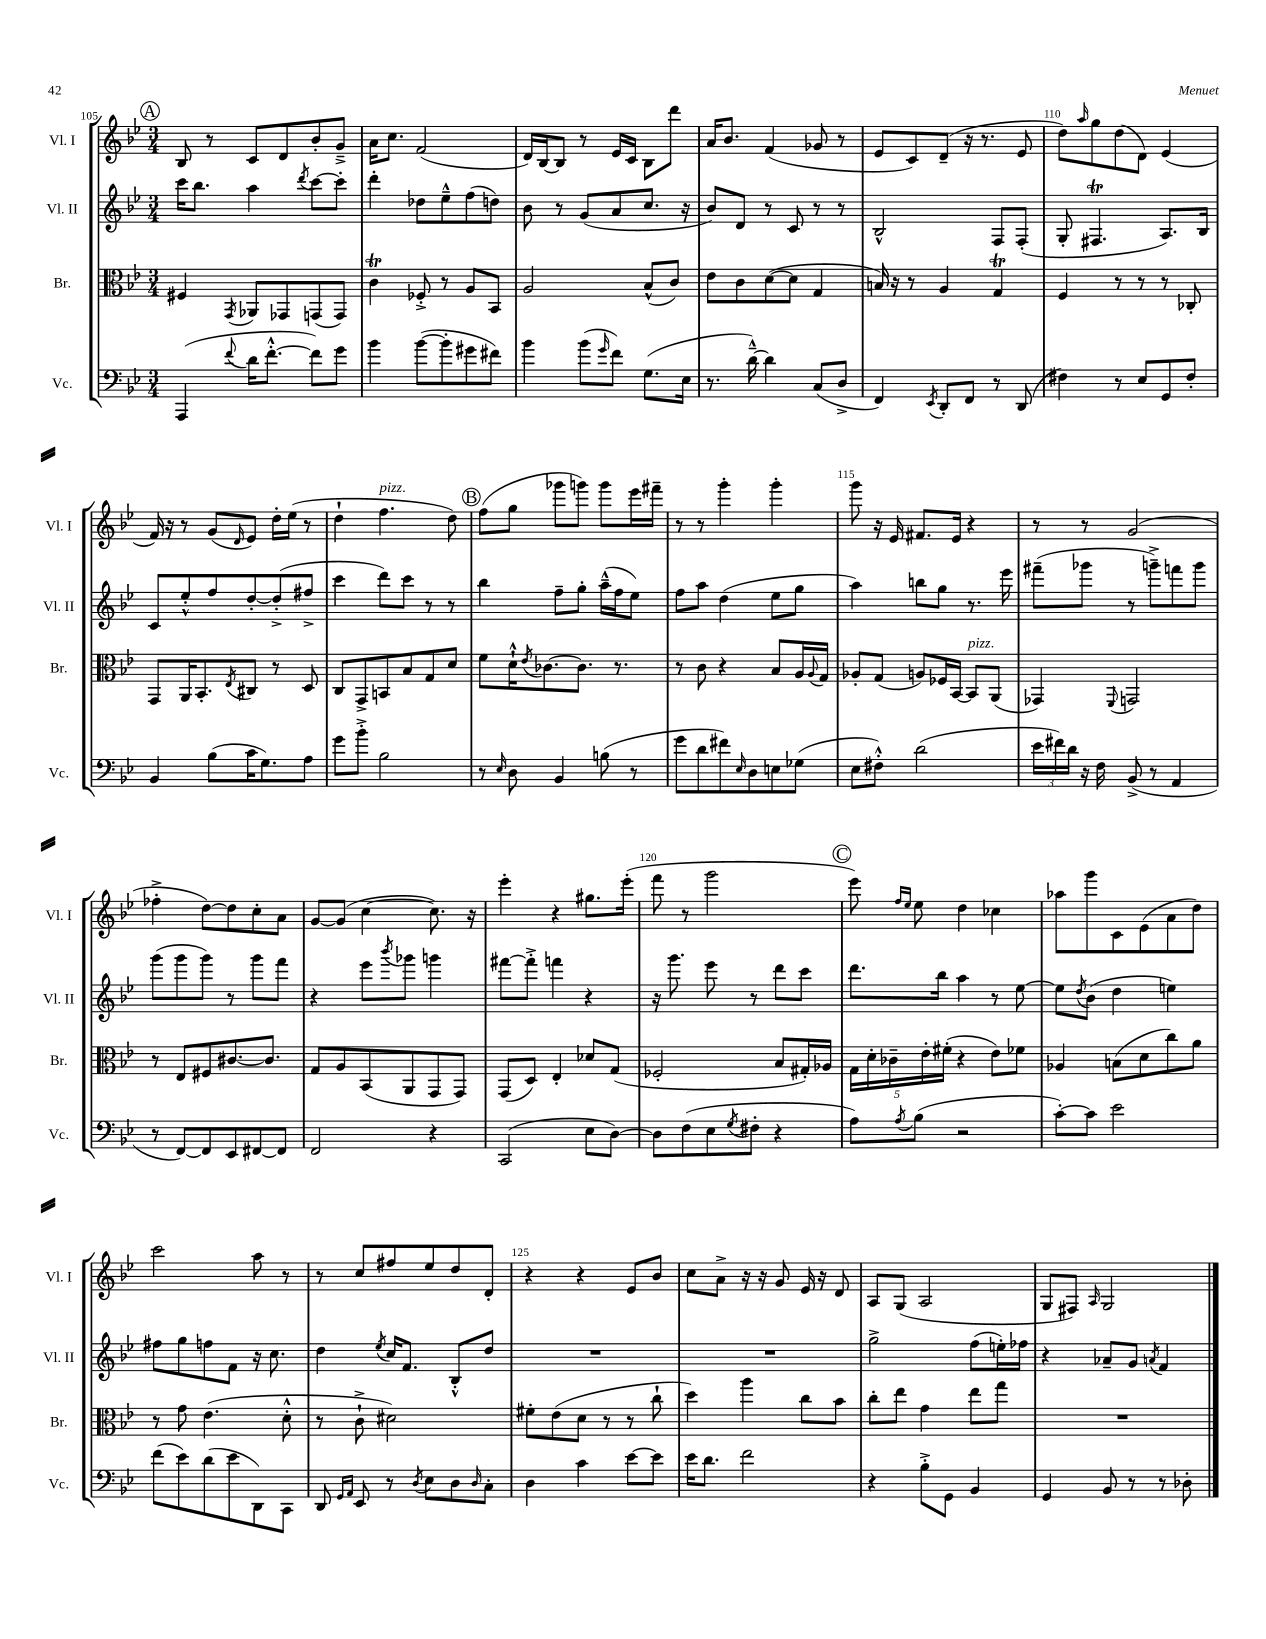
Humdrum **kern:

**kern	**kern	**kern	**kern
*staff4	*staff3	*staff2	*staff1
*clefF4	*clefC3	*clefG2	*clefG2
*k[b-e-]	*k[b-e-]	*k[b-e-]	*k[b-e-]
*M3/4	*M3/4	*M3/4	*M3/4
(4AAA/	4F#/	16ccc\LK	8B-/
.	.	8.bb-\J	.
.	.	.	8r
8qqf/	8qGG/	.	.
16d\LK	8AA-/L	4aa\	8c/L
[8.f'^^\J	.	.	.
.	8GG-/	.	8d/
.	.	8qddd/	.
8f\]L)	(8GG/	[8ccc\L	8b-'/
8g\J	8GG/J)	8ccc'\]J	8g~^/J
=	=	=	=
4b-\	4c\	4ddd'\	16a\LK
.	.	.	8.cc\J
([8b-\L	8F-'^/	8dd-\L	(2f/
8b-'\]	8r	8ee-~^^\	.
8g#\	8A/L	(8ff\	.
8f#\J)	8BB-/J	8dd\J)	.
=	=	=	=
4b-\	2A/	8b-\	16d/LL)
.	.	.	[16B-/J
.	.	8r	8B-/]J
(8b-\L	.	(8g/L	8r
16qqg/	.	.	.
8f\J)	.	8a/	16e-/LL
.	.	.	16c/JJ
(8.G\L	(8B-^^/L	8.cc/J	8B-\L
.	8c/J)	.	8ddd\J
16E-\Jk	.	16r	.
=	=	=	=
8.r	8e-\L	8b-/L)	16a/LK
.	.	.	8.b-/J
.	8c\	8d/J	.
[16d~^^\)	.	.	.
4d\]	([8d\	8r	(4f/
.	8d\]J	8c/	.
(8C/L	4G/	8r	8g-/
8D^/J	.	8r	8r
=	=	=	=
4FF/)	16B/)	2B-^^/	8e-/L
.	16r	.	.
.	8r	.	8c/)
8qEE-/	.	.	.
8DD'/L	4A/	.	(8d~/J
8FF/J	.	.	16r
.	.	.	8.r
8r	4G/	8F/L	.
(8DD/	.	(8F'/J	8e-/
=	=	=	=
4F#\)	4F/	8G'/	8dd\L)
.	.	.	16qqaa/
.	.	4.F#/	8gg\
8r	8r	.	(8dd\
8E-/L	8r	.	8d\J)
8GG/	8r	8.A/L)	(4e-/
8F#'/J	8C-'/	.	.
.	.	16B-/Jk	.
=	=	=	=
4BB-/	8GG/L	8c/L	16f/)
.	.	.	16r
.	16AA/K	8ee-'^^/	8r
.	8.BB-'/	.	.
(8B-\L	.	8ff/	(8g/L
.	8qE-/	.	16qqd/
16c\K	8C#/J	[8dd'/	8e-/J)
8.G\)	.	.	.
.	8r	(8dd'^/]	16dd'\LL
.	.	.	(16ee-\JJ
8A\J	8D/	8ff#^/J	8r
=	=	=	=
8g\L	8C/L	4ccc\	4dd`\
8b-'^\J	8GG^/	.	.
2B-\	8BB/	8ddd\L)	4.ff\
.	8B-/	8ccc\J	.
.	8G/	8r	.
.	8d/J	8r	8dd\)
=	=	=	=
8r	8f\L	4bb-\	(8ff\L
16qqE-/	.	.	.
8D\	16d`^^\K	.	8gg\J
.	8qe-/	.	.
.	[8.c-\	.	.
4BB-/	.	8ff~\L	8ggg-\L
.	8.c-\]J	8gg'\J	8ggg\J)
(8B\	.	(16aa~^^\LL	8ggg\L
.	8.r	16ff\J	.
8r	.	8ee-\J)	16eee-\L
.	.	.	16fff#~\JJ
=	=	=	=
8g\L	8r	8ff\L	8r
8d\	8c\	8aa\J	8r
8f#\)	4r	(4dd\	4ggg'\
16qqE-/	.	.	.
8D\	.	.	.
8E\	8B-/L	8ee-\L	4ggg'\
(8G-\J	16A/L	8gg\J	.
.	8qqA/	.	.
.	16G/JJ	.	.
=	=	=	=
8E-\L	8A-'/L	4aa\)	8ggg\
8F#'^^\J)	(8G/J	.	16r
.	.	.	16e-/
(2d\	8A/L)	8bb\L	8.f#/L
.	16F-/L	8gg\J	.
.	[16BB-/JJ	.	16e-/Jk
.	8BB-/]L	8.r	4r
.	(8AA/J	.	.
.	.	16eee-\	.
=	=	=	=
24e-\LL	4GG-/)	(8fff#~\L	8r
24f#\)	.	.	.
24d\JJ	.	.	.
16r	.	8ggg-\J	8r
16F\	.	.	.
.	8qqFF/	.	.
(8BB-^/	2GG/	8r	(2g/
8r	.	8ggg~^\L)	.
4AA/	.	8fff\	.
.	.	8ggg\J	.
=	=	=	=
8r	8r	(8ggg\L	4ff-'^\
[8FF/L)	8E-/L	8ggg\	.
8FF/]	8F#/	8ggg\J)	[8dd\L)
8EE-/	[8.c#/	8r	8dd\]
[8FF#/	.	8ggg\L	8cc'\
.	8.c#/]J	.	.
8FF#/]J	.	8fff\J	8a\J
=	=	=	=
2FF/	8G/L	4r	[8g/L
.	8A/	.	(8g/]J
.	(8BB-/	8eee-\L	[4cc\
.	.	8qbbb-/	.
.	8AA/	8ggg-\J	.
4r	8GG/	4ggg\	8.cc\])
.	8GG/J)	.	.
.	.	.	16r
=	=	=	=
(2CC/	(8GG/L	[8fff#\L	4eee-'\
.	8D/J)	8fff#'^\]J	.
.	4E-'/	4fff\	4r
8E-\L	8d-/L	4r	8.gg#\L
[8D\J)	(8G/J	.	.
.	.	.	(16eee-'\Jk
=	=	=	=
8D\]L	2F-'/	16r	8fff\
.	.	8.ggg\	.
(8F\	.	.	8r
8E-\	.	8eee-\	2ggg\
8qG/	.	.	.
8F#'\J	.	8r	.
4r	8B-/L	8ddd\L	.
.	16G#'/L)	8ccc\J	.
.	16A-/JJ	.	.
=	=	=	=
8A\L)	20G\LL	8.ddd\L	8eee-\)
.	20d'\	.	.
.	20c-~\	.	.
.	.	.	16qqff/LL
8qA/	.	.	16qqee-/JJ
(8B-\J	.	.	8ee-\
.	20e-'\	.	.
.	.	16bb-\Jk	.
.	(20f#'\JJ	.	.
2r	4r	4aa\	4dd\
.	8e-\L)	8r	4cc-\
.	8f-\J	[8ee-\	.
=	=	=	=
[8c'\L)	4A-/	8ee-\]L	8aa-\L
.	.	8qdd/	.
8c\]J	.	(8b-\J	8ggg\
2e-\	(8B\L	4dd\	8c\
.	8d\	.	(8e-\
.	8cc\)	4ee\)	8a\
.	8a\J	.	8dd\J)
=	=	=	=
(8f\L	8r	8ff#\L	2ccc\
8e-\)	8g\	8gg\	.
(8d\	(4.e-\	8ff\	.
8e-\	.	8f\J	.
8DD\)	.	16r	8aa\
.	.	8.cc\	.
8CC\J	8d'^^\	.	8r
=	=	=	=
8DD/	8r	4dd\	8r
16qqGG/LL	.	.	.
16qqAA/JJ	.	.	.
8EE-/	8c`^\	.	8cc/L
.	.	8qee-/	.
8r	2d#\)	16cc/LK	8ff#/
.	.	8.f/J	.
8qD/	.	.	.
8E-\L	.	.	8ee-/
8D\	.	8B-'^^/L	8dd/
16qqD/	.	.	.
8C'\J	.	8dd/J	8d'/J
=	=	=	=
4D\	8f#'\L	2.r	4r
.	(8e-\	.	.
4c\	8d\J	.	4r
.	8r	.	.
[8e-\L	8r	.	8e-/L
8e-\]J	8cc`\	.	8b-/J
=	=	=	=
16e-\LK	4dd\)	2.r	8cc\L
8.d\J	.	.	.
.	.	.	8a^\J
2f\	4aa\	.	16r
.	.	.	16r
.	.	.	8g/
.	8cc\L	.	16e-/
.	.	.	16r
.	8b-\J	.	8d/
=	=	=	=
4r	8cc'\L	2gg^\	8A/L
.	8ee-\J	.	(8G/J
8B-'^\L	4g\	.	2A/
8GG\J	.	.	.
4BB-/	8ee-\L	(8ff\L	.
.	8gg\J	16ee'\L)	.
.	.	16ff-\JJ	.
=	=	=	=
4GG/	2.r	4r	8G/L
.	.	.	8F#/J)
.	.	.	16qqA/
8BB-/	.	8a-~/L	2G/
8r	.	8g/J	.
.	.	8qa/	.
8r	.	4f/	.
8D-'\	.	.	.
==	==	==	==
*-	*-	*-	*-
